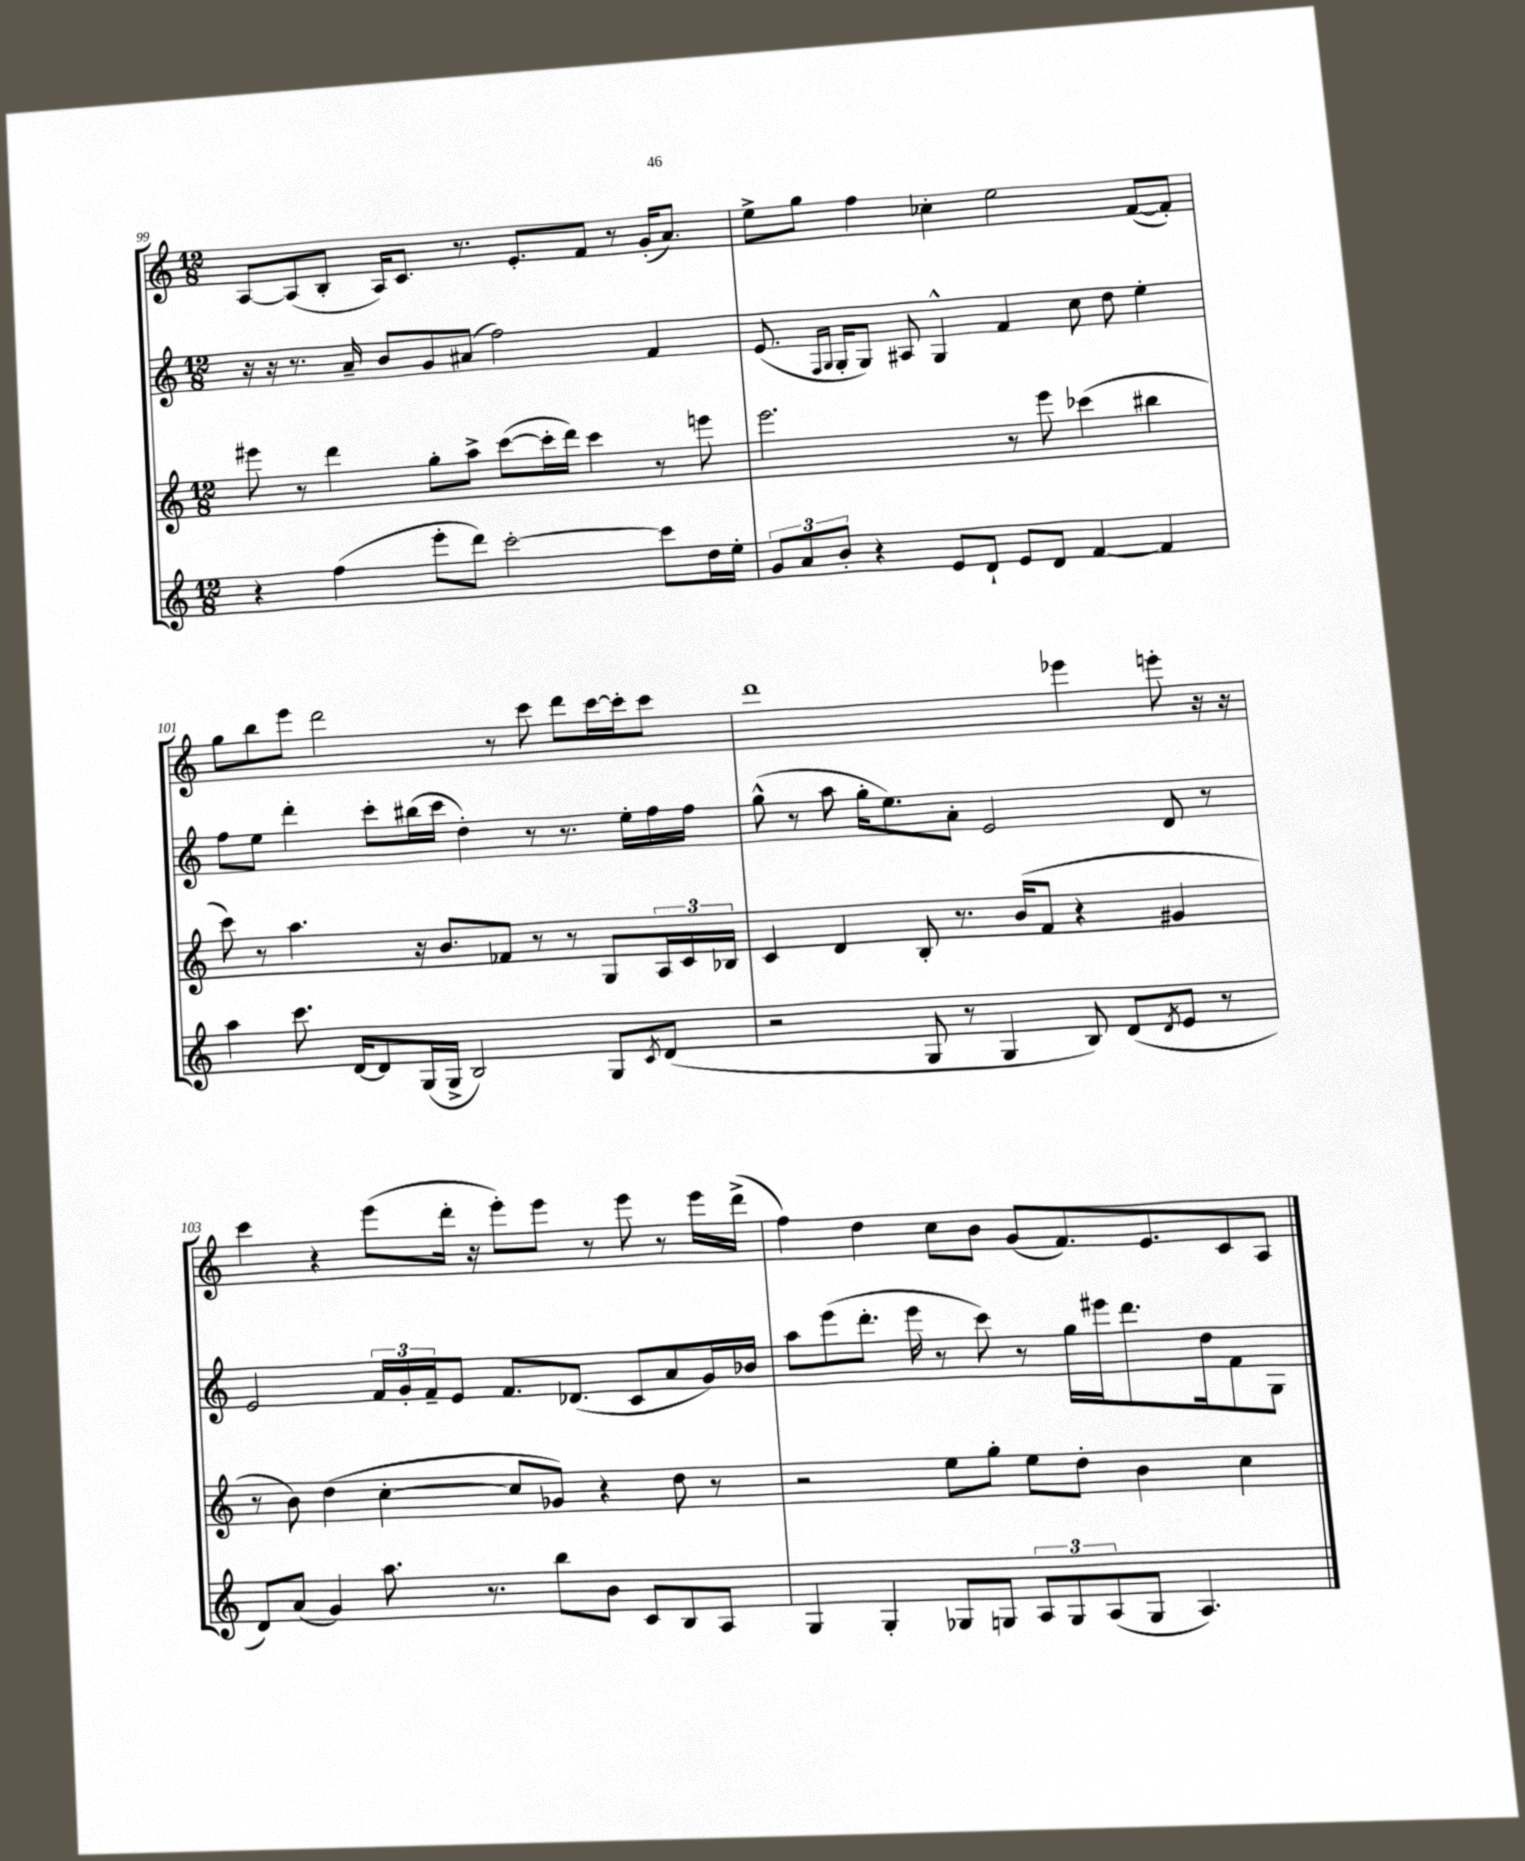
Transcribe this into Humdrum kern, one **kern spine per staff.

**kern	**kern	**kern	**kern
*part4	*part3	*part2	*part1
*staff4	*staff3	*staff2	*staff1
*clefG2	*clefG2	*clefG2	*clefG2
*k[]	*k[]	*k[]	*k[]
*M12/8	*M12/8	*M12/8	*M12/8
=99	=99	=99	=99
4r	8eee#X\	16r	[8A/L
.	.	16r	.
.	8r	8.r	(8A/]
(4ff\	4ddd\	.	8B'/J
.	.	16a~/	.
.	.	8b/L	16A/KL)
.	.	.	8.c/J
8eee'\L	8gg'\L	8g/	.
8ddd\J)	8aa^\J	(8a#X/J	8.r
[2ccc'\	([8ccc\L	2ff\)	.
.	.	.	8.e'/L
.	16ccc'\L]	.	.
.	16ddd\JJ)	.	.
.	4ccc\	.	8f/J
.	.	.	8r
8ccc\L]	8r	4f/	(16g'/KL
.	.	.	8.a/J)
16dd\L	8eeen\	.	.
16ee'\JJ	.	.	.
=100	=100	=100	=100
12g/L	2.eee\	(8.e/	8ee^\L
12a/	.	.	.
.	.	.	8gg\J
12b'/J	.	.	.
.	.	16qqF/LL	.
.	.	16qqG/JJ	.
.	.	16G'/KL	.
4r	.	8G/J)	4ff\
.	.	8A#X/	.
8e/L	.	4G^^/	4cc-X'\
8d`/J	.	.	.
8e/L	8r	4f/	2ee\
8d/J	8eee\	.	.
[4f/	(4ccc-X\	8cc\	.
.	.	8dd\	.
4f/]	4bb#X\	4ee'\	([8f/L
.	.	.	8f'/J])
!!LO:LB:g=z
=101	=101	=101	=101
4aa\	8ccc\)	8ff\L	8gg\L
.	8r	8ee\J	8bb\
8.ccc\	4.aa\	4ddd'\	8eee\J
.	.	.	2ddd\
[16d/KL	.	.	.
8d/]	.	8ccc'\L	.
(16G/L	16r	(16bb#X\L	.
16G^/JJ	8.b/L	16ccc\JJ	.
2B/)	.	4dd'\)	.
.	8f-X/J	.	8r
.	8r	8r	8ccc\
.	8r	8.r	8ddd\L
8G/L	8G/L	.	[16ccc\L
.	.	16ee'\LL	16ccc'\J]
8qc/	.	.	.
(8d/J	24A/L	16ff\	8ccc\J
.	24c/	.	.
.	.	16ff\JJ	.
.	24B-X/JJ	.	.
=102	=102	=102	=102
2r	4c/	(8gg^^\	1ddd
.	.	8r	.
.	4d/	8aa\	.
.	.	16gg'\KL	.
.	.	8.ee\)	.
8G/	8B'/	.	.
8r	8.r	8a'\J	.
4G/	.	2e/	.
.	(16b/KL	.	.
.	8f/J	.	.
8B/)	4r	.	4eee-X\
(8d/L	.	.	.
8qd/	.	.	.
8e/J	4g#X/	8d/	8eeen'\
8r	.	8r	16r
.	.	.	16r
!!LO:LB:g=z
=103	=103	=103	=103
8d/L)	8r	2e/	4ccc\
(8a/J	8b\)	.	.
4g/)	(4dd\	.	4r
8.aa\	[4cc'\	24f/LL	(8eee\L
.	.	24g'/	.
.	.	24f~/J	.
.	.	8e/J	16ddd'\Jk
8.r	.	.	16r
.	8cc/L]	8.f/L	8eee'\L)
8bb\L	8g-X/J)	.	8eee\J
.	.	(8.d-X/J	.
8b\J	4r	.	8r
8c/L	.	8c/L	8eee\
8B/	8dd\	8a/	8r
8A/J	8r	16g/L)	16eee\LL
.	.	16b-X/JJ	(16ddd^\JJ
=104	=104	=104	=104
4G/	2r	8aa\L	4ff\)
.	.	(8eee\	.
4G'/	.	8.ddd'\J	4dd\
.	.	16eee\	.
8G-X/L	8ee\L	8r	8cc\L
8Gn/J	8gg'\J	8ccc\)	8b\J
12A/L	8ee\L	8r	(8g/L
12G/	.	.	.
.	8dd'\J	16gg\LL	8.f/)
(12A/	.	.	.
.	.	16eee#X\J	.
8G/J	4b\	8.ddd\	.
.	.	.	8.e/
4.A/)	.	.	.
.	.	16dd\k	.
.	4cc\	8f\	8c/
.	.	8G\J	8A/J
==	==	==	==
*-	*-	*-	*-
